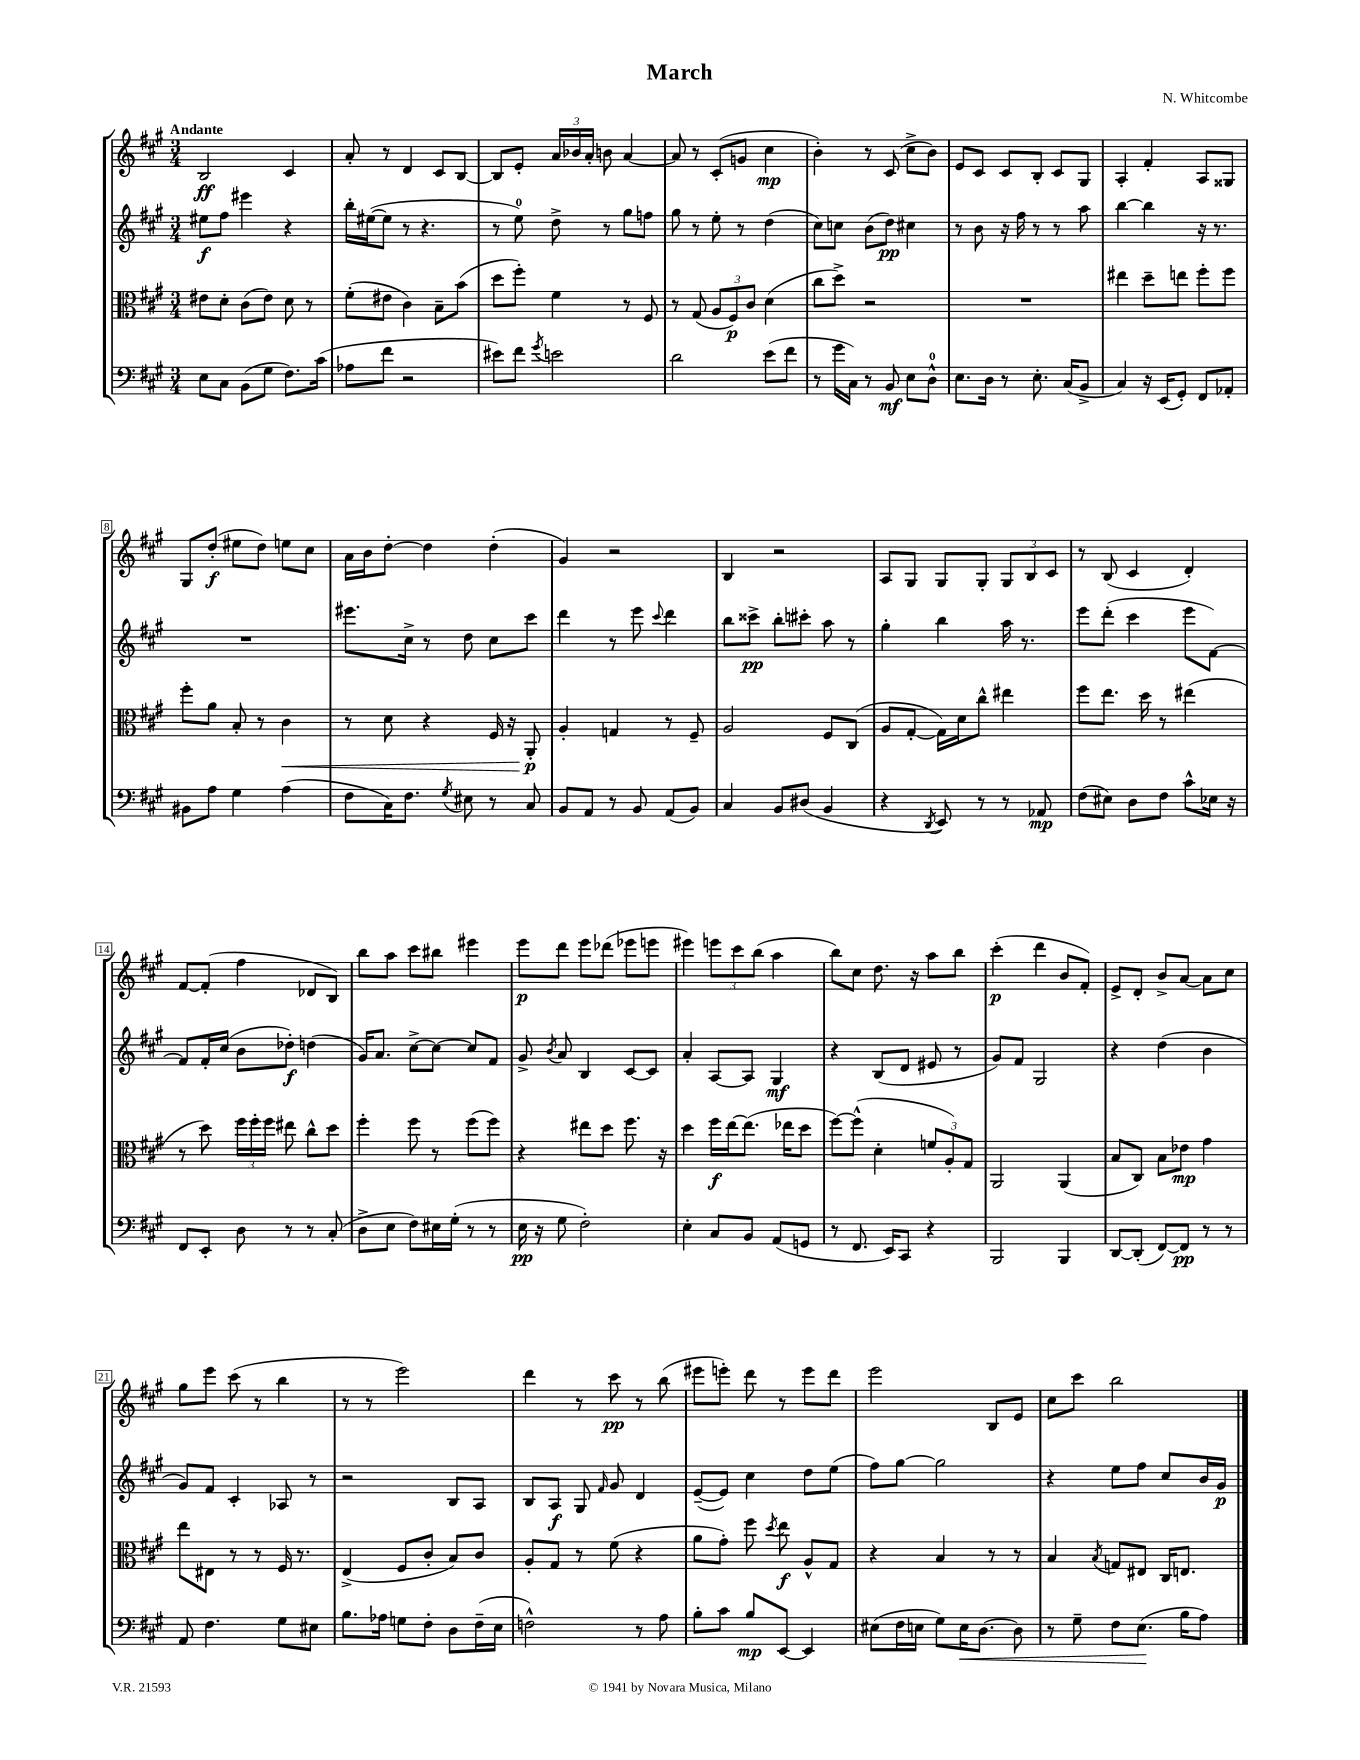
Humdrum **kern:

**kern	**kern	**kern	**kern
*staff4	*staff3	*staff2	*staff1
*clefF4	*clefC3	*clefG2	*clefG2
*k[f#c#g#]	*k[f#c#g#]	*k[f#c#g#]	*k[f#c#g#]
*M3/4	*M3/4	*M3/4	*M3/4
8E	8e#	8ee#	2B
8C#	8d'	8ff#	.
(8BB	(8c#	4eee#	.
8G#	8e#)	.	.
8.F#)	8d	4r	4c#
.	8r	.	.
(16c#	.	.	.
=	=	=	=
8A-	(8f#'	16bb'	8a'
.	.	([16ee#	.
8f#	8e#	8ee#]	8r
2r	4c#)	8r	4d
.	.	4.r	.
.	8B~	.	8c#
.	(8b	.	[8B
=	=	=	=
8e#)	8dd	8r	8B]
8f#	8ff#')	8ee)	8e'
8qg#	.	.	.
2e	4f#	8dd^	24a
.	.	.	24b-
.	.	.	24a'
.	.	8r	8b
.	8r	8gg#	[4a
.	8F#	8ff	.
=	=	=	=
2d	8r	8gg#	8a]
.	(8G#	8r	8r
.	12A	8ee'	(8c#'
.	12F#)	.	.
.	.	8r	8g
.	12c#	.	.
(8e	(4d	(4dd	4cc#
8f#	.	.	.
=	=	=	=
8r	8cc#	8cc#)	4b')
16g#	8dd^)	8cc	.
16C#)	.	.	.
8r	2r	(8b	8r
8BB	.	8dd)	(8c#
8E	.	4cc#	8cc#^
8D^^	.	.	8b)
=	=	=	=
8.E	2.r	8r	8e
.	.	8b	8c#
16D	.	.	.
8r	.	16r	8c#
.	.	16ff#	.
8.E'	.	8r	8B'
.	.	8r	8c#
(16C#	.	.	.
8BB^	.	8aa	8G#
=	=	=	=
4C#)	4ee#	[4bb	4A'
16r	8dd~	4bb]	4f#'
(16EE	.	.	.
8GG#')	8ee	.	.
8FF#	8ff#'	16r	8A
.	.	8.r	.
8AA-'	8ff#	.	8G##
=	=	=	=
8BB#	8ff#'	2.r	8G#
8A	8a	.	(8dd'
4G#	8B'	.	8ee#
.	8r	.	8dd)
(4A	4c#	.	8ee
.	.	.	8cc#
=	=	=	=
8F#	8r	8.eee#	16a
.	.	.	16b
16C#)	8d	.	[8dd'
8.F#	.	16cc#^	.
.	4r	8r	4dd]
8qG#	.	.	.
8E#	.	8dd	.
8r	16F#	8cc#	(4dd'
.	16r	.	.
8C#	8AA'	8ccc#	.
=	=	=	=
8BB	4A'	4ddd	4g#)
8AA	.	.	.
8r	4G	8r	2r
8BB	.	8eee	.
.	.	8qqccc#	.
(8AA	8r	4ddd	.
8BB)	8F#~	.	.
=	=	=	=
4C#	2A	8bb	4B
.	.	8ccc##^	.
8BB	.	8bb'	2r
(8D#	.	8ccc#'	.
4BB	8F#	8aa	.
.	(8C#	8r	.
=	=	=	=
4r	8A	4gg#'	8A
.	[8G#'	.	8G#
8qDD	.	.	.
8EE)	16G#])	4bb	8G#
.	16d	.	.
8r	8cc#^^	.	8G#'
8r	4ee#	16aa	12G#
.	.	8.r	.
.	.	.	12B
8AA-	.	.	.
.	.	.	12c#
=	=	=	=
(8F#	8ff#	8eee	8r
8E#)	8.ee	(8ddd'	(8B
8D	.	4ccc#	4c#
.	16dd	.	.
8F#	8r	.	.
8c#^^	(4ee#	8eee	4d')
16E-	.	[8f#)	.
16r	.	.	.
=	=	=	=
8FF#	8r	8f#]	[8f#
8EE'	8dd)	16f#'	(8f#']
.	.	(16cc#	.
8D	24ff#	8b	4ff#
.	24ff#'	.	.
.	24ff#	.	.
8r	8ee#	8dd-')	.
8r	8cc#^^	(4dd	8d-
(8C#'	8dd	.	8B)
=	=	=	=
8D^	4ff#'	16g#)	8bb
.	.	8.a	.
8E	.	.	8aa
8F#)	8ff#	[8cc#^	8ccc#
16E#	8r	8cc#_	8bb#
(16G#'	.	.	.
8r	(8ff#	8cc#]	4eee#
8r	8ff#)	8f#	.
=	=	=	=
16E	4r	8g#^	8eee
16r	.	.	.
.	.	8qb	.
8G#	.	8a	8ddd
2F#')	8ee#	4B	8eee
.	8dd	.	(8ddd-
.	8.ff#	[8c#	8eee-
.	.	8c#]	8eee
.	16r	.	.
=	=	=	=
4E'	4dd	4a'	4eee#)
8C#	16ff#	[8A	12eee
.	[16ee	.	.
.	.	.	12ccc#
8BB	(8.ee]	8A]	.
.	.	.	(12bb
(8AA	.	4G#	4aa
.	16ee-	.	.
8GG	8dd	.	.
=	=	=	=
8r	[8ff#)	4r	8bb)
8.FF#	(8ff#^^]	.	8cc#
.	4d'	(8B	8.dd
16EE)	.	.	.
8CC#	.	8d	.
.	.	.	16r
4r	12f	8e#	8aa
.	12A')	.	.
.	.	8r	8bb
.	12G#	.	.
=	=	=	=
2BBB	2AA	8g#)	(4ccc#'
.	.	8f#	.
.	.	2G#	4ddd
4BBB	(4AA	.	8b
.	.	.	8f#')
=	=	=	=
[8DD	8B	4r	8e^
(8DD']	8C#)	.	8d'
[8FF#)	8B	(4dd	8b^
8FF#]	8e-	.	[8a
8r	4g#	4b	8a]
8r	.	.	8cc#
=	=	=	=
8AA	8ee	8g#)	8gg#
4.F#	8E#	8f#	8eee
.	8r	4c#'	(8ccc#
.	8r	.	8r
8G#	16F#	8A-	4bb
.	8.r	.	.
8E#	.	8r	.
=	=	=	=
8.B	(4E^	2r	8r
.	.	.	8r
16A-	.	.	.
8G	8F#	.	2eee)
8F#'	8c#'	.	.
8D	8B)	8B	.
(16F#~	8c#	8A	.
16E	.	.	.
=	=	=	=
2F^^)	8A'	8B	4ddd
.	8G#	8A	.
.	8r	8G#	8r
.	.	16qqf#	.
.	(8f#	8g#	8ccc#
8r	4r	4d	8r
8A	.	.	(8bb
=	=	=	=
8B'	8a	([8e~	8eee#
8c#	8g#')	8e])	8eee')
8B	8ff#	4cc#	8ddd
.	8qdd	.	.
[8EE	8ee	.	8r
4EE]	8A^^	8dd	8eee
.	8G#	(8ee	8ddd
=	=	=	=
(8E#	4r	8ff#)	2eee
16F#	.	[8gg#	.
16E	.	.	.
8G#)	4B	2gg#]	.
16E	.	.	.
[8.D	.	.	.
.	8r	.	8B
8D]	8r	.	8e
=	=	=	=
8r	4B	4r	8cc#
8G#~	.	.	8ccc#
.	8qB	.	.
8F#	8G	8ee	2bb
(8.E	8E#	8ff#	.
.	16C#	8cc#	.
16B	8.E	.	.
8A)	.	16b	.
.	.	16g#	.
==	==	==	==
*-	*-	*-	*-
